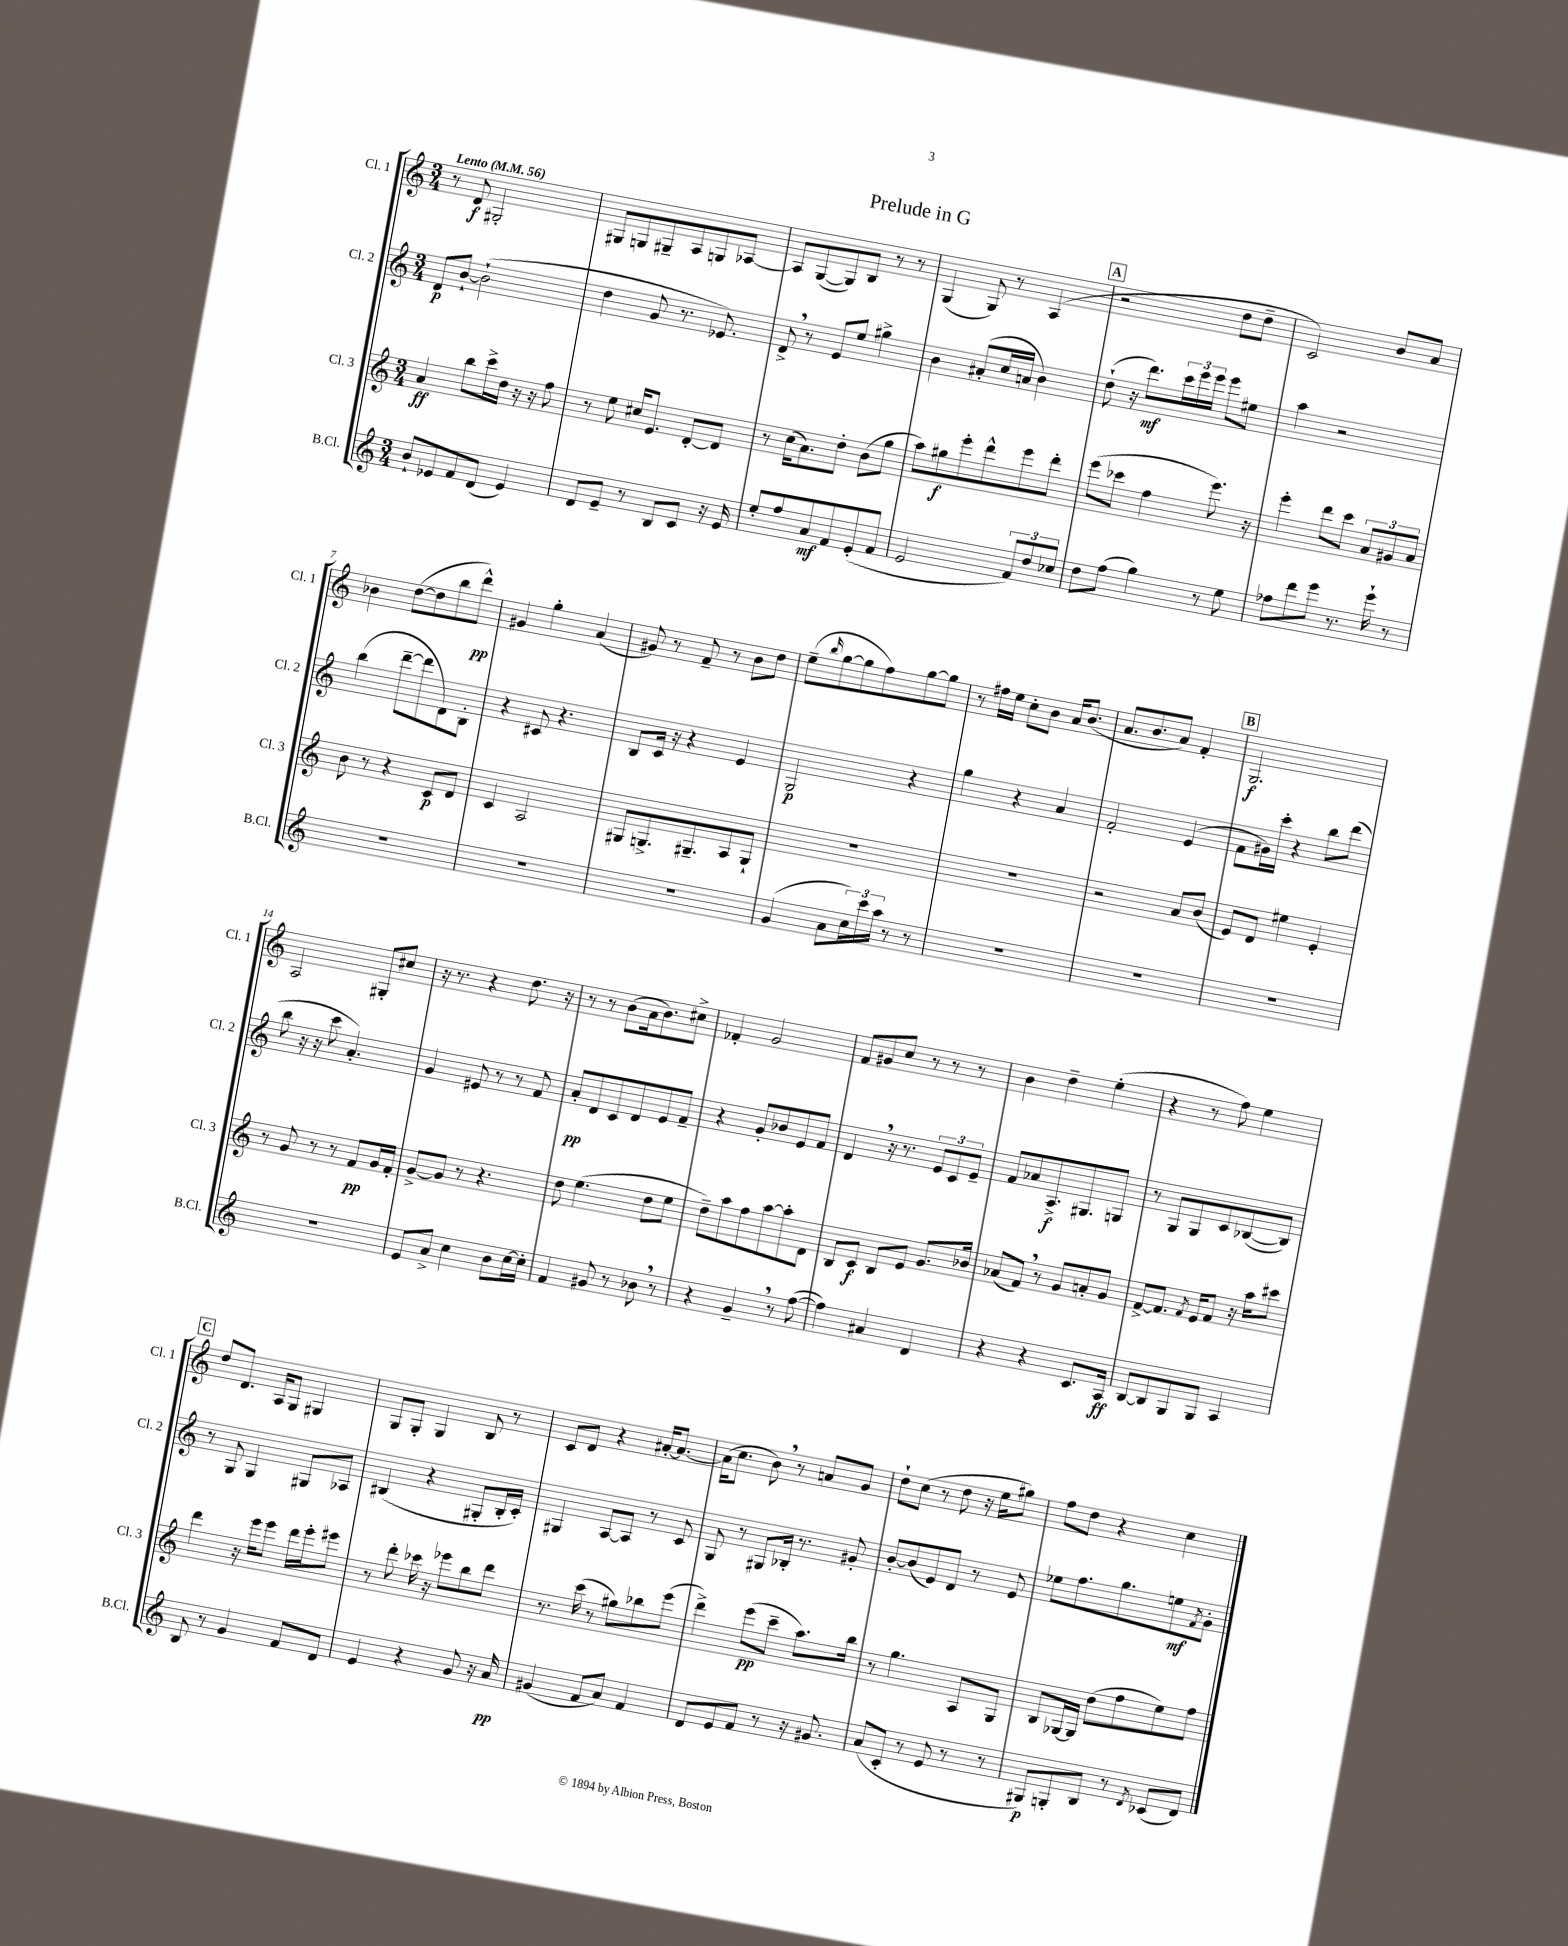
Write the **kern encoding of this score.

**kern	**kern	**kern	**kern
*staff4	*staff3	*staff2	*staff1
*clefG2	*clefG2	*clefG2	*clefG2
*k[]	*k[]	*k[]	*k[]
*M3/4	*M3/4	*M3/4	*M3/4
*MM56	*MM56	*MM56	*MM56
8b`/L	4a/	8d/L	8r
8e-/	.	[8b`/J	8d/
8f/	8bb\L	(2b`\]	2G#'/
(8d/J	16ccc^\L	.	.
.	16dd\JJ	.	.
4e-/)	16r	.	.
.	16r	.	.
.	8ff\	.	.
=	=	=	=
8d/L	8r	4dd\	8G#/L
8e~/J	8ee\	.	8G/
8r	16cc#/LK	8g/	8G#~/
.	8.e/J	.	.
8B/L	.	8.r	8A/
8c/J	[8d'/L	.	8G/
.	.	8.e-/)	.
16r	8d/]J	.	[8A-/J
16e/	.	.	.
=	=	=	=
8ee'/L	8r	8d^/	8A-/]L
8ff/	(16cc\LK	8r	([8G/
.	8.a\)	.	.
8a/	.	8e/L	8G/])
8f/	8dd'\J	8ee/J	8B/J
(8e'/	(8b\L	4gg#^\	8r
8f/J	8gg\J	.	8r
=	=	=	=
2e/	8aa\L)	4b\	(4G/
.	8gg#\	.	.
.	8eee'\	(8a#'/L	8G/)
.	8ddd^^\	16cc/L	8r
.	.	16a/JJ	.
12f/L)	8eee\	4b\)	(4A/
12dd/	.	.	.
.	8ddd'\J	.	.
12cc-/J	.	.	.
=	=	=	=
8dd\L	(8eee\L	(8dd`\	2r
(8ff\J	8ccc-\J	16r	.
.	.	8.ddd\L)	.
4gg\)	4ff\	.	.
.	.	24ccc\L	.
.	.	24eee\	.
.	.	24eee\JJ	.
8r	8.eee\)	8eee\L	8dd\L
8ee\	.	8ee#\J	8dd~\J
.	16r	.	.
=	=	=	=
8ff-\L	4eee'\	4aa\	2c/)
8ddd\	.	.	.
8eee\J	8ddd\L	2r	.
8.r	8ccc\J	.	.
.	12a/L	.	8b/L
16eee`\	.	.	.
.	12g#/	.	.
8r	.	.	8a/J
.	12a/J	.	.
=	=	=	=
2.r	8b\	(4bb\	4b-\
.	8r	.	.
.	4r	[8ddd~\L	([8dd\L
.	.	8ddd\]	8dd\]
.	8c/L	8d\)	8bb\
.	8d/J	8B'\J	8ddd^^\J)
=	=	=	=
2.r	4c/	4r	4g#/
.	2A/	8c#/	4gg'\
.	.	4.r	.
.	.	.	(4a/
=	=	=	=
2.r	8G#/L	8B/L	8g#/)
.	8.G^/	16c/Jk	8r
.	.	16r	.
.	.	4r	8f~/
.	8.G#~/	.	.
.	.	.	8r
.	8A/	4e/	8b\L
.	8G#`/J	.	8dd\J
=	=	=	=
(4g/	2.r	2G/	(8ee~\L
.	.	.	16qqbb/
.	.	.	[8gg\
8a\L	.	.	8gg\]
24cc\L)	.	.	8ff\)
24ccc\	.	.	.
24aa\JJ	.	.	.
8r	.	4r	[8gg\
8r	.	.	8gg\]J
=	=	=	=
2.r	2.r	4gg\	8r
.	.	.	16ff#\LL
.	.	.	16ee\JJ
.	.	4r	8cc'\L
.	.	.	8b\J
.	.	4a/	16a/LK
.	.	.	(8.b/J
=	=	=	=
2.r	2r	2f'/	8.a/L
.	.	.	8.b/
.	.	.	8a/J)
.	8a/L	(4e/	4f'/
.	(8b/J	.	.
=	=	=	=
2.r	8e/L)	8f\L	2.G/
.	8d/J	16g#\L)	.
.	.	16ccc'\JJ	.
.	4ee#\	4r	.
.	4e'/	8bb\L	.
.	.	(8ddd\J	.
=	=	=	=
2.r	8r	8bb\	2A/
.	8g/	16r	.
.	.	16r	.
.	8r	8ccc\	.
.	8r	4.a'/)	.
.	8f/L	.	8G#'/L
.	16g/L	.	8cc#/J
.	16f'/JJ	.	.
=	=	=	=
8e/L	[8g^/L	4g/	16r
.	.	.	8.r
8a^/J	8g/]J	.	.
4cc\	8r	8e#/	4r
.	4.r	8r	.
8b\L	.	8r	8.dd\
[16cc\L	.	8f/	.
16cc'\]JJ	.	.	16r
=	=	=	=
4f/	8dd\	8a'/L	8r
.	(4.ee\	8d/	8r
8g#/	.	8c/	(8b\L
8r	.	8d/	16a\k
.	.	.	8.b\)
8b-\	8dd\L	8e/	.
8r	8ee\J	8f~/J	8cc#^\J
=	=	=	=
4r	8dd~\L)	4r	4f-'/
.	8aa\	.	.
4g~/	8ff\	8g'/L	2g/
.	[8aa\	8b-/	.
8r	8aa'\]	8e/	.
([8ff\	8d\J	8f/J	.
=	=	=	=
4ff\])	8B/L	4d/	8f/L
.	8c/J	.	8g#/
4a#/	8B/L	16r	8cc/J
.	.	8.r	.
.	8e/J	.	8r
4d/	8.g/L	12e/L	8r
.	.	12c/	.
.	.	.	8r
.	.	12e~/J	.
.	16b-/Jk	.	.
=	=	=	=
4r	(8a-/L	8f/L	4b\
.	8f/J)	8a-/	.
4r	8r	8.A^/	4dd~\
.	8g/L	.	.
.	.	8.G#/	.
8.c/L	8a'/	.	(4ee'\
.	8g/J	8G/J	.
16A/Jk	.	.	.
=	=	=	=
[8B/L	[8f^/L	8r	4r
8B/]	8.f/]J	8G/L	.
8G/	.	8G/	8r
.	8qf/	.	.
.	16e/LK	.	.
8G/J	8f/J	8c/	8ff\)
4A/	16r	([8B-/	4ee\
.	16aa\LK	.	.
.	8ccc#\J	8B-/]J)	.
=	=	=	=
8B/	4ddd\	8r	8dd/L
8r	.	8G/	8.d/J
4g/	16r	4G/	.
.	16eee\LK	.	16A/LK
.	8eee\J	.	8G/J
8f/L	16ddd\LL	8G#/L	4G#/
.	16eee'\J	.	.
8d/J	8eee#\J	8A-/J	.
=	=	=	=
4e/	8r	(4B#/	8G/L
.	8ddd'\	.	8G'/J
4r	16ccc-\	4r	4G/
.	16r	.	.
.	8eee-\L	.	.
8g/	8bb\	8G#'/L	8B/
16r	8ddd\J	16B#'/L	8r
16a/	.	16c'/JJ)	.
=	=	=	=
(4g#/	8.r	4G#/	8c/L
.	.	.	8d/J
.	(16ccc\	.	.
8f/L	8r	[8A/L	4r
8a/J)	8gg#\L)	8A/]J	.
4f/	8bb-\	8r	[16a#'/LK
.	.	.	8.a#/_J
.	(8eee\J	8c/	.
=	=	=	=
8d/L	4ddd^\)	8G/	(16a#\]LK
.	.	.	8.cc\J
8e/	.	8r	.
8f/J	(8eee\L	8G#/L	8b\)
8r	8ccc~\J	16B-'/Jk	8r
.	.	8.r	.
16r	8.aa\L)	.	8a/L
8.g#/	.	.	.
.	.	8g#'/	8g/J
.	16bb\Jk	.	.
=	=	=	=
(8a/L	8r	[8b'/L	8dd`\L
8c'/J	4.gg\	(8b/]	(8cc\J
8r	.	8e/)	8r
8e/	.	8d/J	8dd\
8r	8A/L	8r	16r
.	.	.	16ee\LK
8r	8G/J	8e/	8gg#\J)
=	=	=	=
8G#/L)	8B/L	8ee-\L	8ff\L
8G'/	[16G-/L	8.ff\	8dd\J
.	16G-/]JJ	.	.
8B/J	(8dd\L	.	4r
.	.	8.gg\	.
8r	8ff\	.	.
8qd/	.	.	.
(8c-/L	8ee\)	8ee\	4cc\
.	.	8qf/	.
8d/J)	8ff\J	8g'\J	.
==	==	==	==
*-	*-	*-	*-
